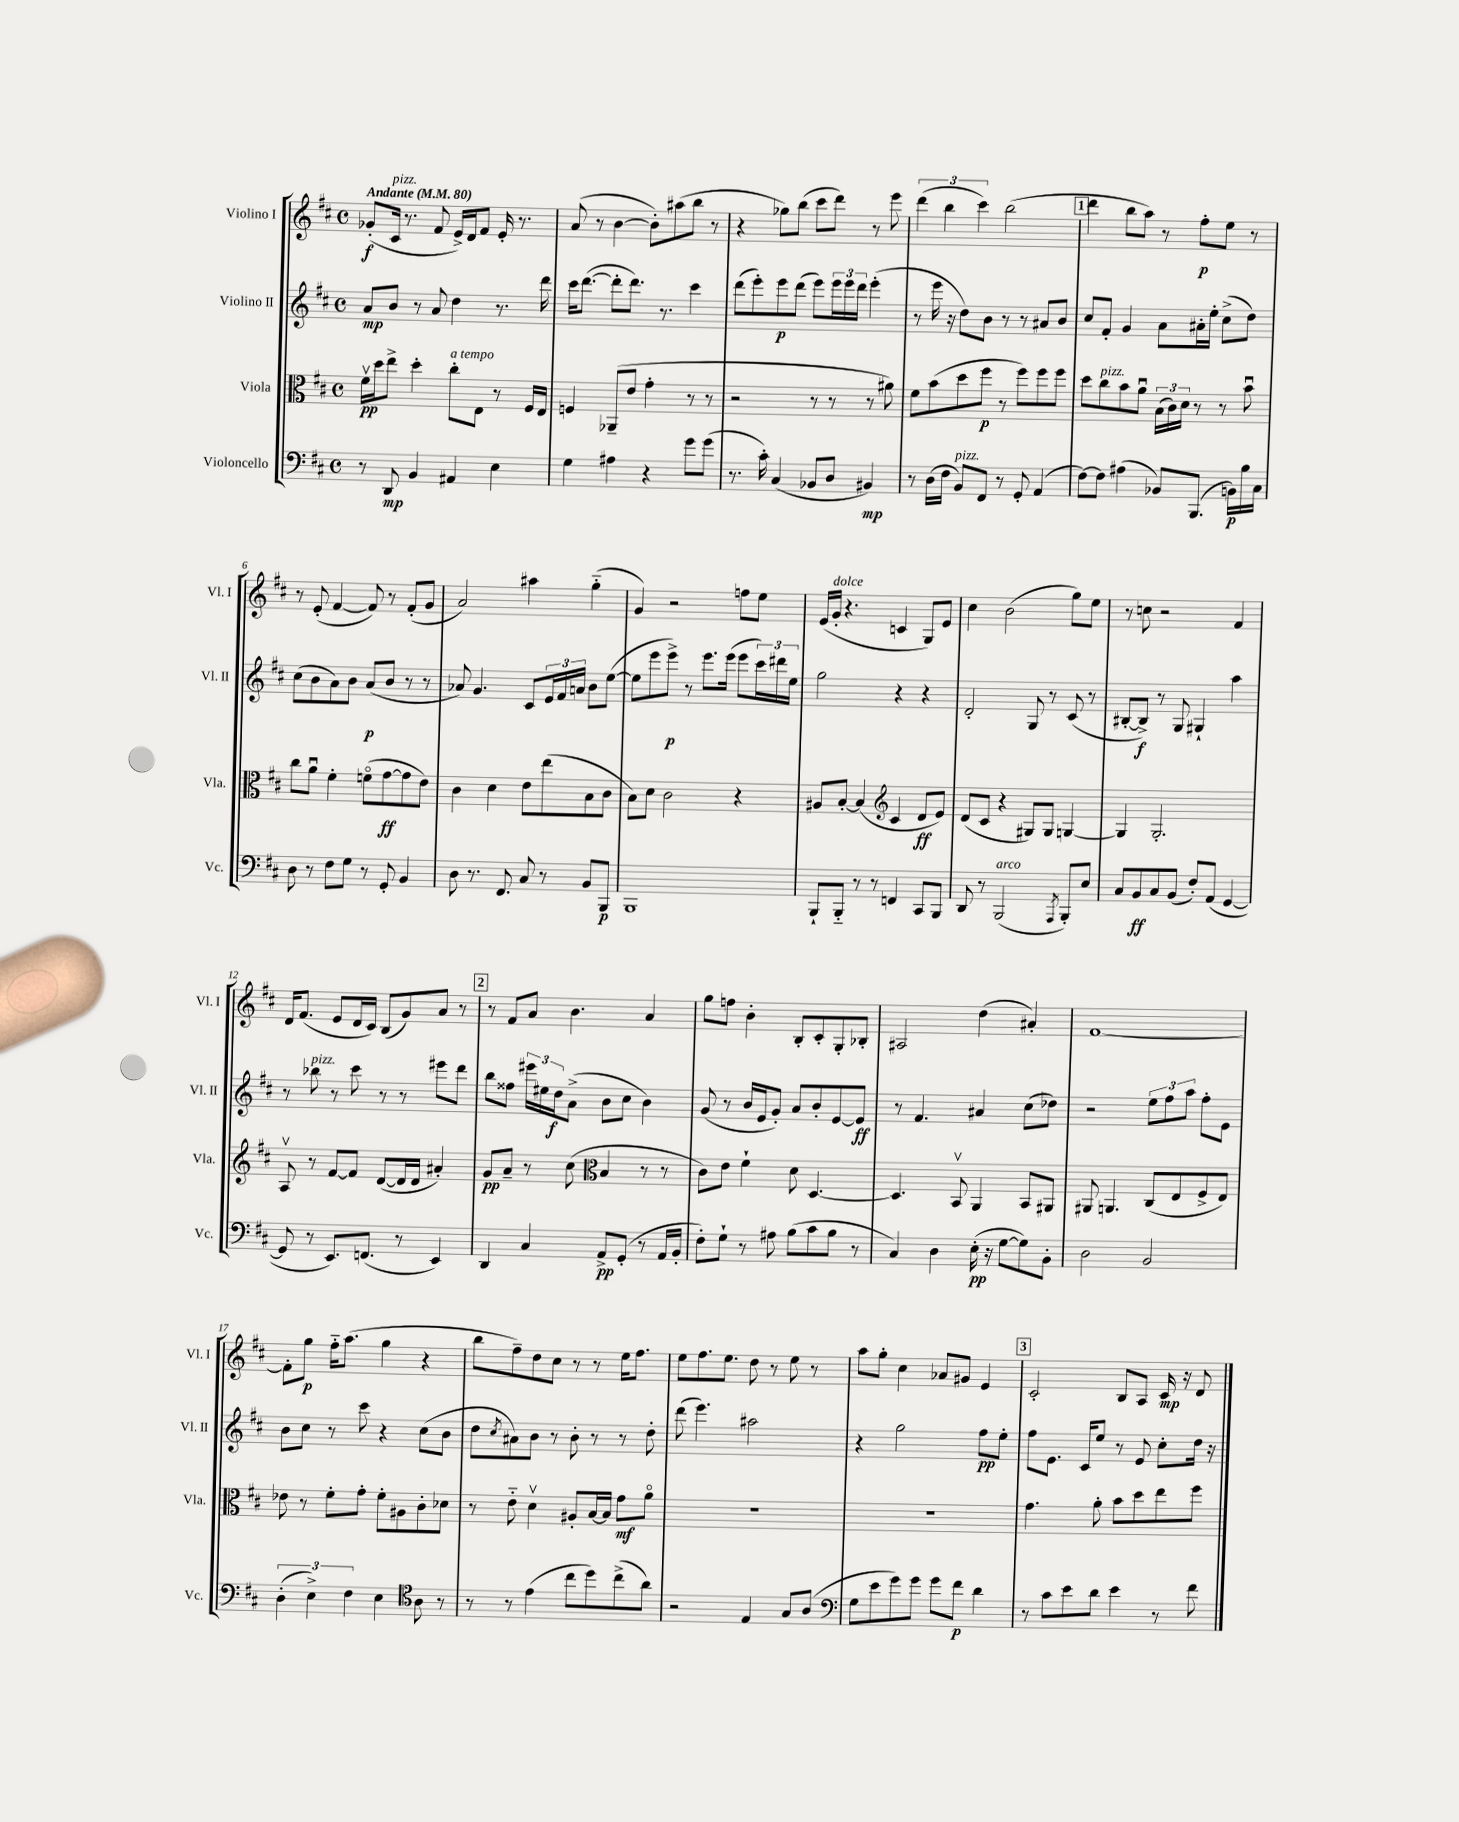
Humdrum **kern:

**kern	**kern	**kern	**kern
*staff4	*staff3	*staff2	*staff1
*clefF4	*clefC3	*clefG2	*clefG2
*k[f#c#]	*k[f#c#]	*k[f#c#]	*k[f#c#]
*M4/4	*M4/4	*M4/4	*M4/4
*met(c)	*met(c)	*met(c)	*met(c)
*MM80	*MM80	*MM80	*MM80
8r	16f#v\LL	8a/L	(8g-'/L
.	16dd\J	.	.
8DD/	8ee^\J	8b/J	16c#/Jk
.	.	.	8.r
4BB/	4dd'\	8r	.
.	.	8a/	8f#/
4AA#/	8cc#'\L	4dd\	16e^/LL)
.	.	.	16d/J
.	8E\J	.	8f#/J
4E\	8r	8.r	16e'/
.	.	.	8.r
.	16F#/LL	.	.
.	16E/JJ	16ddd\	.
=	=	=	=
4G\	4F/	16ccc#\LK	(8a/
.	.	([8.ddd\J	.
.	.	.	8r
4A#\	(8AA-~/L	8ddd'\]L	[4b\
.	8e/J	8.ddd\J)	.
4r	4g'\	.	8b'\]L)
.	.	8.r	.
.	.	.	(8aa#\
8g\L	8r	4ccc#\	8bb\J
(8g\J	8r	.	8r
=	=	=	=
8.r	2r	(8ddd\L	4r
.	.	8eee'\)	.
16c#'\)	.	.	.
(4C#/	.	8eee\	8gg-\L)
.	.	(8ddd\J	(8bb\J
8BB-/L	8r	8eee\L)	8ccc#\L
8D/J	8r	24eee\L	8ddd\J)
.	.	24eee\	.
.	.	24ddd\JJ	.
4BB#/)	8r	(4eee'\	8r
.	8a#\)	.	8eee\
=	=	=	=
8r	8f#\L	8r	(6ddd\
(16D\LL	(8b\	16eee\	.
.	.	.	6bb\
16F#\JJ	.	16r	.
8BB/L)	8dd\	8dd\L)	.
.	.	.	6ccc#\)
8FF#/J	8ff#\J	8b\J	.
8r	8r	8r	(2bb\
8GG'/	8ff#\L)	8r	.
(4AA/	8ff#\	8a#/L	.
.	8ff#\J	8b/J	.
=	=	=	=
[8F#\L)	8dd\L	8cc#/L	4ddd\
8F#\]J	8cc#\	8f#'/J	.
(4A#\	8b\	4g/	8bb\L
.	8au\J	.	8aa\J)
8BB-/L)	(24B\LL	8a\L	8r
.	24c#\)	.	.
.	24d\JJ	.	.
(8.BBB/J	8r	16a#'\L	8ff#'\L
.	.	16ee'\JJ	.
.	8r	(8cc#^\L	8ee\J
16BB\LL)	.	.	.
16B\	8bu\	8dd\J)	8r
16C#\JJ	.	.	.
=	=	=	=
8D\	8cc#\L	(8cc#\L	8r
8r	8au\J	8b\	(8e'/
8F#\L	4f#'\	8a\)	[4f#/
8G\J	.	8b\J	.
8r	(8fo\L	(8a/L	8f#/])
8GG'/	[8g\	8b/J	8r
4BB/	8g\]	8r	(8f#'/L
.	8e\J)	8r	8g/J
=	=	=	=
8D\	4c#\	8a-/)	2a/)
8.r	.	4.g/	.
.	4d\	.	.
8.FF#/	.	.	.
8C#/	8e\L	8c#/L	4aa#\
8r	(8ee\	24e/L	.
.	.	24f#/	.
.	.	24a/JJ	.
8BB/L	8B\	8b\L	(4gg'~\
8BBB/J	8c#\J	([8ee\J	.
=	=	=	=
1BBB	8B\L)	8ee\]L	4g/)
.	8d\J	8eee\	.
.	2c#\	8eee^\J)	2r
.	.	8r	.
.	.	8.eee\L	.
.	.	(16eee\Jk	.
.	4r	8eee\L	8ff\L
.	.	24ccc#\L)	8ee\J
.	.	24ddd#\	.
.	.	24ee\JJ	.
=	=	=	=
8BBB`/L	8A#/L	2gg\	(16e/LL
.	.	.	16g'/JJ
8BBB'~/J	[8B'/J	.	4.r
8r	(4B/]	.	.
8r	.	.	.
*	*clefG2	*	*
4FF/	4c#/	4r	4c/
8CC#/L	8d/L	4r	8G/L)
8BBB/J	8e/J)	.	8e/J
=	=	=	=
8DD/	(8d/L	2d'/	4cc#\
8r	8c#/J	.	.
(2BBB/	4r	.	(2b\
.	8G#/L)	8G/	.
.	8G#/J	8r	.
8qAAA/	.	.	.
8BBB'/L)	[4G/	(8c#/	8gg\L)
8E/J	.	8r	8ee\J
=	=	=	=
8C#/L	4G/]	[8B#'/L	8r
8BB/	.	8B#^/]J)	8cc\
8C#/	2.G'/	8r	2r
(8BB/J	.	8G/	.
8F#'/L)	.	4G#`/	.
(8AA/J	.	.	.
[4GG/	.	4aa\	4f#/
=	=	=	=
8GG/]	8Av/	8r	16d/LK
.	.	.	(8.f#/J
8r	8r	8bb-\	.
8.EE/L)	[8f#/L	8r	8e/L
.	8f#/]J	8ccc#\	16d/L
(8.FF/J	.	.	16c#/JJ)
.	([8d/L	8r	(8B/L
8r	16d/]L	8r	8g/)
.	16d/JJ	.	.
4EE/)	4a#'/)	8eee#\L	8a/J
.	.	8ddd\J	8r
=	=	=	=
4DD/	8g/L	8bb\L	8r
.	8a~/J	8ff##\J	8f#/L
4C#/	8r	24eee#\LL	8a/J
.	.	24ee#\	.
.	.	24dd\J	.
.	(8cc#\	(8a^\J	4.b\
*	*clefC3	*	*
8AA^/L	4B/	8b\L	.
(8GG'/J	.	8cc#\J	.
8r	8r	4b\)	4a/
16AA/LL	8r	.	.
16BB'/JJ	.	.	.
=	=	=	=
8F#'\L)	8c#\L)	(8g/	8gg\L
8G`\J	8e\J	8r	8ff\J
8r	4f#`\	16b/LL	4b'\
.	.	16e/J	.
8A#\	.	8g'/J)	.
(8B\L	8d\	8a/L	8B'/L
8c#\	[4.D/	8b'/	8c#'/
8B\J	.	[8e/	8G'/
8r	.	8e/]J	8B-'/J
=	=	=	=
4C#/)	4.D/]	8r	2A#/
.	.	4.f#/	.
4D\	.	.	.
.	8BBv/	.	.
(16E'\	4AA/	4a#/	(4dd\
16r	.	.	.
[8G\L	.	.	.
8G\])	8BB/L	(8cc#\L	4a#'/)
8BB'\J	8AA#/J	8dd-\J)	.
=	=	=	=
2D\	8AA#/	2r	[1f#
.	4.AA/	.	.
2BB/	(8C#/L	12ee\L	.
.	.	12ff#\	.
.	8E/	.	.
.	.	12aa\J	.
.	8F#^/	8ff#'\L	.
.	8E/J)	8e\J	.
=	=	=	=
(6D'\	8e-\	8b\L	8f#'\]L
.	8r	8cc#\J	8gg\J
6E^\)	.	.	.
.	8f#'\L	8r	16ff#'~\LK
.	.	.	(8.aa\J
6F#\	.	.	.
.	8g'\J	8ccc#\	.
4E\	8f#'\L	4r	4gg\
.	8A#\	.	.
*clefC4	*	*	*
8A\	8c#'\	(8cc#\L	4r
8r	8d-\J	8b\J	.
=	=	=	=
8r	8r	8dd\L	8bb\L
.	.	8qcc#/	.
8r	8e'~\	8a#\)	8ff#~\)
(4e\	4dv\	8b\J	8dd\
.	.	8r	8cc#\J
8cc#\L	8A#'/L	8b'\	8r
8dd\)	[16B/L	8r	8r
.	16B/]JJ	.	.
(8cc#^\	8g\L	8r	16ee\LK
.	.	.	8.ff#\J
8a\J)	8ao\J	8dd'\	.
=	=	=	=
2r	1r	(8ddd\	8ee\L
.	.	4.eee\)	8.ff#\
.	.	.	8.ee\J
4E/	.	2aa#\	8dd\
.	.	.	8r
8G/L	.	.	8ee\
(8A/J	.	.	8r
=	=	=	=
*clefF4	*	*	*
8G\L	1r	4r	8aa\L
8e\	.	.	8gg'\J
8g\)	.	2gg\	4cc#\
8g\J	.	.	.
8g\L	.	.	8a-/L
8f#\J	.	.	8g#/J
4d\	.	8ff#\L	4e/
.	.	8ee'\J	.
=	=	=	=
8r	4.g\	8ff#\L	2c#'/
8c#\L	.	8.e\J	.
8e\	.	.	.
.	.	16c#/LK	.
8d\J	8a'\	8ee/J	.
4e\	8b\L	8r	8B/L
.	8dd\	8e/	8A/J
8r	8ee\	8cc#'\L	16c#/
.	.	.	16r
8f#\	8ff#\J	16dd\Jk	8d/
.	.	16r	.
==	==	==	==
*-	*-	*-	*-
